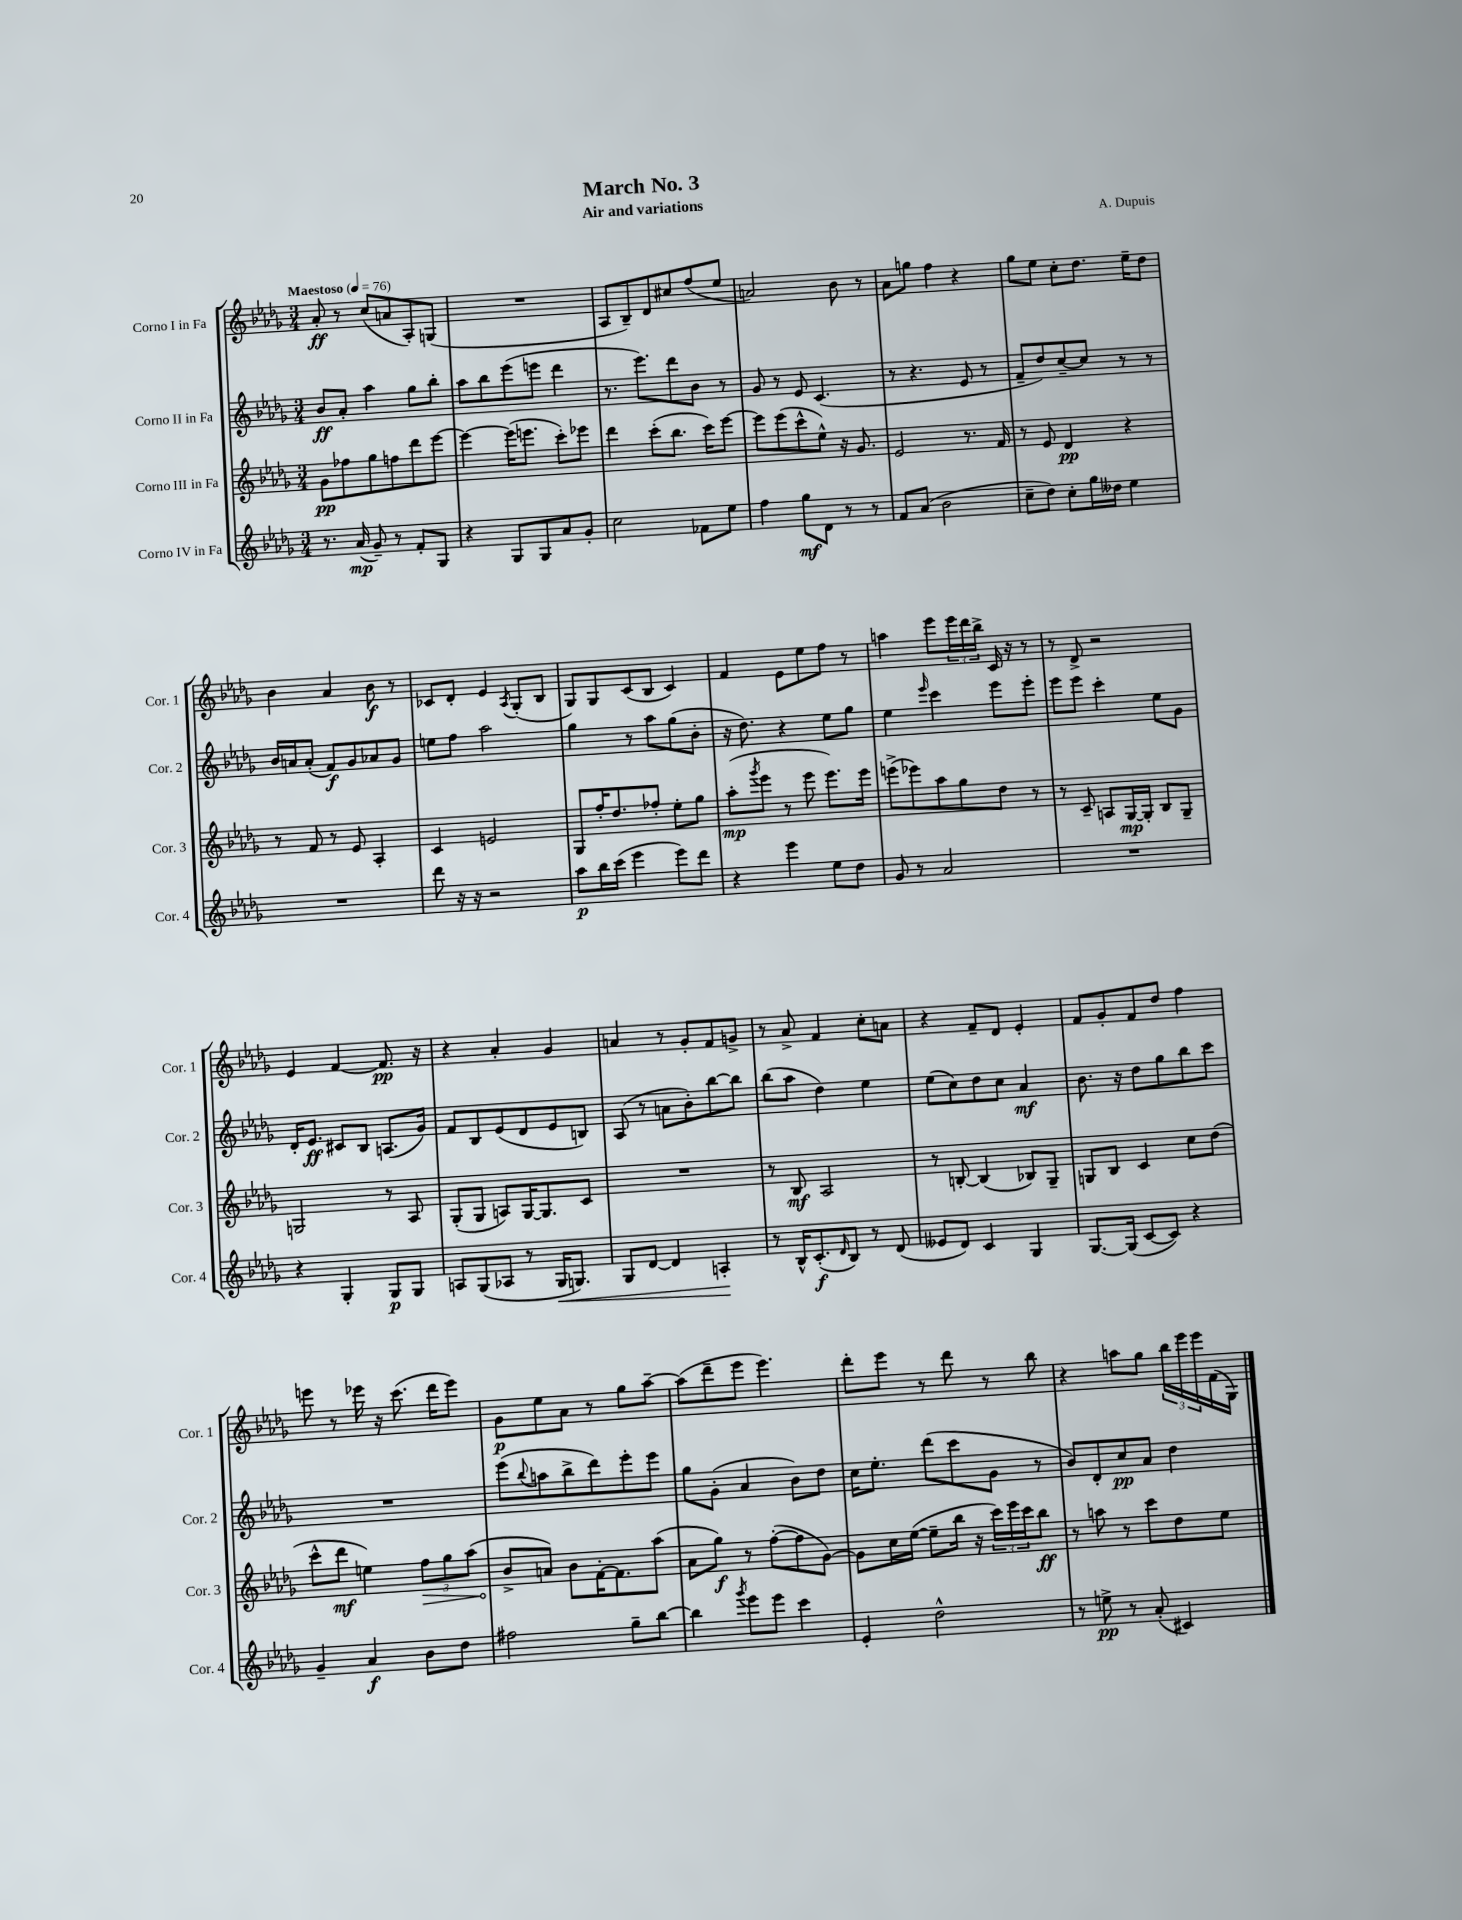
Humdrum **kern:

**kern	**kern	**kern	**kern
*staff4	*staff3	*staff2	*staff1
*clefG2	*clefG2	*clefG2	*clefG2
*k[b-e-a-d-g-]	*k[b-e-a-d-g-]	*k[b-e-a-d-g-]	*k[b-e-a-d-g-]
*M3/4	*M3/4	*M3/4	*M3/4
*MM76	*MM76	*MM76	*MM76
8.r	8g-	8b-	8a-'
.	8ff-	8a-'	8r
(16a-	.	.	.
8g-~)	8gg-	4aa-	(8cc
8r	8ff	.	8a
8f'	8ddd-	8gg-	8A-')
8G-	[8eee-	8bb-'	(8G
=	=	=	=
4r	4eee-_	8aa-	2.r
.	.	8bb-	.
8G-	(16eee-]	(8eee-	.
.	8.eee	.	.
8G-	.	8eee	.
8a-	8ccc')	4ddd-	.
8g-'	8eee-	.	.
=	=	=	=
2cc	4ddd-	8.r	8A-
.	.	.	8B-~)
.	.	8.eee-)	.
.	(8ccc'	.	8d-
.	8.bb-	8ddd-	8cc#
8f-	.	8b-	(8ff
.	16ccc)	.	.
8ee-	[8eee-	8r	8ee-
=	=	=	=
4ff	8eee-]	8g-	2a)
.	(8eee-	8r	.
8gg-	8ccc^^	8e-	.
8d-	8ee-^^)	(4.c	.
8r	16r	.	8b-
.	8.g-	.	.
8r	.	.	8r
=	=	=	=
8f	2e-	8r	8a-
(8a-	.	4.r	8gg
2b-	.	.	4ff
.	8.r	8e-	4r
.	.	8r	.
.	16f	.	.
=	=	=	=
8cc~	8r	8f~	8gg-
8dd-)	8e-	8dd-)	8ee-
8cc'	4d-	[8cc~	8cc'
16gg-	.	8cc]	8.dd-
16dd--	.	.	.
4ee-	4r	8r	.
.	.	.	16ee-~
.	.	8r	8dd-
=	=	=	=
2.r	8r	16b-	4b-
.	.	16a	.
.	8f	(8a'	.
.	8r	8f)	4a-
.	8e-	8g-	.
.	4A-'	8a-	8b-
.	.	8g-	8r
=	=	=	=
8ddd-	4c	8ee	8c-
16r	.	8ff	8d-'
16r	.	.	.
2r	2e	2aa-	4e-
.	.	.	8qA-
.	.	.	(8G-'
.	.	.	8B-
=	=	=	=
8aa-	8G-	4gg-	8G-)
16bb-	16ff'	.	8G-
(16ccc	8.dd-	.	.
4eee-	.	8r	(8c
.	8ff-'	8aa-	8B-
8eee-)	8ee-'	(8gg-	4c)
8ddd-	8gg-	8b-'	.
=	=	=	=
4r	(8aa-'	16r	4f
.	.	8.dd-)	.
.	8qggg-	.	.
.	8eee-	.	.
4eee-	8r	4r	8e-
.	8eee-	.	8ee-
8ee-	8.eee-)	8ee-	8ff
8dd-	.	8gg-	8r
.	16eee-	.	.
=	=	=	=
8g-	(8eee^	4ee-	4aa
8r	8eee-)	.	.
.	.	16qqeee-	.
2a-	8aa-	4ccc	8eee-
.	8gg-	.	24eee-
.	.	.	24ddd-
.	.	.	24bb-^
.	8dd-	8eee-	16c
.	.	.	16r
.	8r	8eee-'	8r
=	=	=	=
2.r	8r	8eee-	8r
.	8c~	8eee-	8d-^
.	8A	4ccc'	2r
.	[16G-	.	.
.	16G-']	.	.
.	8B-	8ee-	.
.	8G-~	8g-	.
=	=	=	=
4r	2G	16d-'	4e-
.	.	8.e-	.
4G-'	.	8c#	[4f
.	.	8B-	.
8G-	8r	(8.A	8.f]
8G-	8A-	.	.
.	.	16g-)	16r
=	=	=	=
8A	(8G-'	8f	4r
(8G-	8G-	8B-	.
8A-	8A)	(8e-	4a-'
8r	[16G-	8d-	.
.	8.G-]	.	.
16G-	.	8e-	4g-
8.G)	.	.	.
.	8c	8B)	.
=	=	=	=
8G-	2.r	(8A-	4a
[8d-	.	8r	.
4d-]	.	8a	8r
.	.	8b-')	8g-'
4A'	.	[8bb-	8f
.	.	8bb-]	8g^
=	=	=	=
8r	8r	(8bb-	8r
16B-^^	8B-	8aa-	8a-^
(8.c'	.	.	.
.	2A-	4dd-)	4f
16qqd-	.	.	.
8B-)	.	.	.
8r	.	4ee-	8cc'
(8d-	.	.	8a
=	=	=	=
8e--	8r	(8ee-	4r
8d-)	[8B'	8cc)	.
4c	(4B]	8dd-	8f~
.	.	8cc	8d-
4G-	8B-)	4a-	4e-'
.	8G-~	.	.
=	=	=	=
[8.G-	8G	8.b-	8f
.	8B-	.	8g-'
(16G-]	.	16r	.
[8c	4c	8dd-	8f
8c])	.	8gg-	8dd-
4r	8cc	8bb-	4ff
.	(8dd-	8ccc	.
=	=	=	=
4g-~	8ccc^^	2.r	8eee
.	8ddd-	.	8r
4a-	4ee)	.	16eee-
.	.	.	16r
.	.	.	(8.ccc
8b-	12ff	.	.
.	.	.	16ddd-
.	12gg-	.	.
8dd-	.	.	8eee-)
.	(12aa-	.	.
=	=	=	=
2ff#	8b-^	(8eee-	8g-
.	.	8qqbb-	.
.	8a)	8aa	8ee-
.	8b-	8bb-^	8a-
.	[16f'	8ddd-)	8r
.	8.f]	.	.
8gg-~	.	8eee-'	8gg-
[8bb-	(8aa-	8eee-	[8aa-~
=	=	=	=
4bb-]	8a-	8gg-	(8aa-]
.	8gg-)	(8g-'	8ddd-~
8qggg-	.	.	.
8eee-	8r	4a-	8eee-
8eee-	([8ff'	.	4.eee-)
4ccc	8ff]	8b-)	.
.	[8g-)	8dd-	.
=	=	=	=
4e-'	8g-]	16cc	8ddd-'
.	.	8.ee-'	.
.	16cc	.	8eee-
.	([16ee-	.	.
2dd-^^	8ee-~]	(8ddd-	8r
.	16bb-	8ccc	8ddd-
.	16r	.	.
.	24ccc)	8g-	8r
.	24eee-	.	.
.	24ccc	.	.
.	8bb-	8r	8bb-
=	=	=	=
8r	8r	8b-)	4r
8ee^	8aa	8d-'	.
8r	8r	8cc	8aa
(8a-'	8ccc	8a-	8gg-
4c#)	8dd-	4dd-	24bb-
.	.	.	24eee-
.	.	.	24eee-
.	8ee-	.	(16f
.	.	.	16G-)
==	==	==	==
*-	*-	*-	*-
